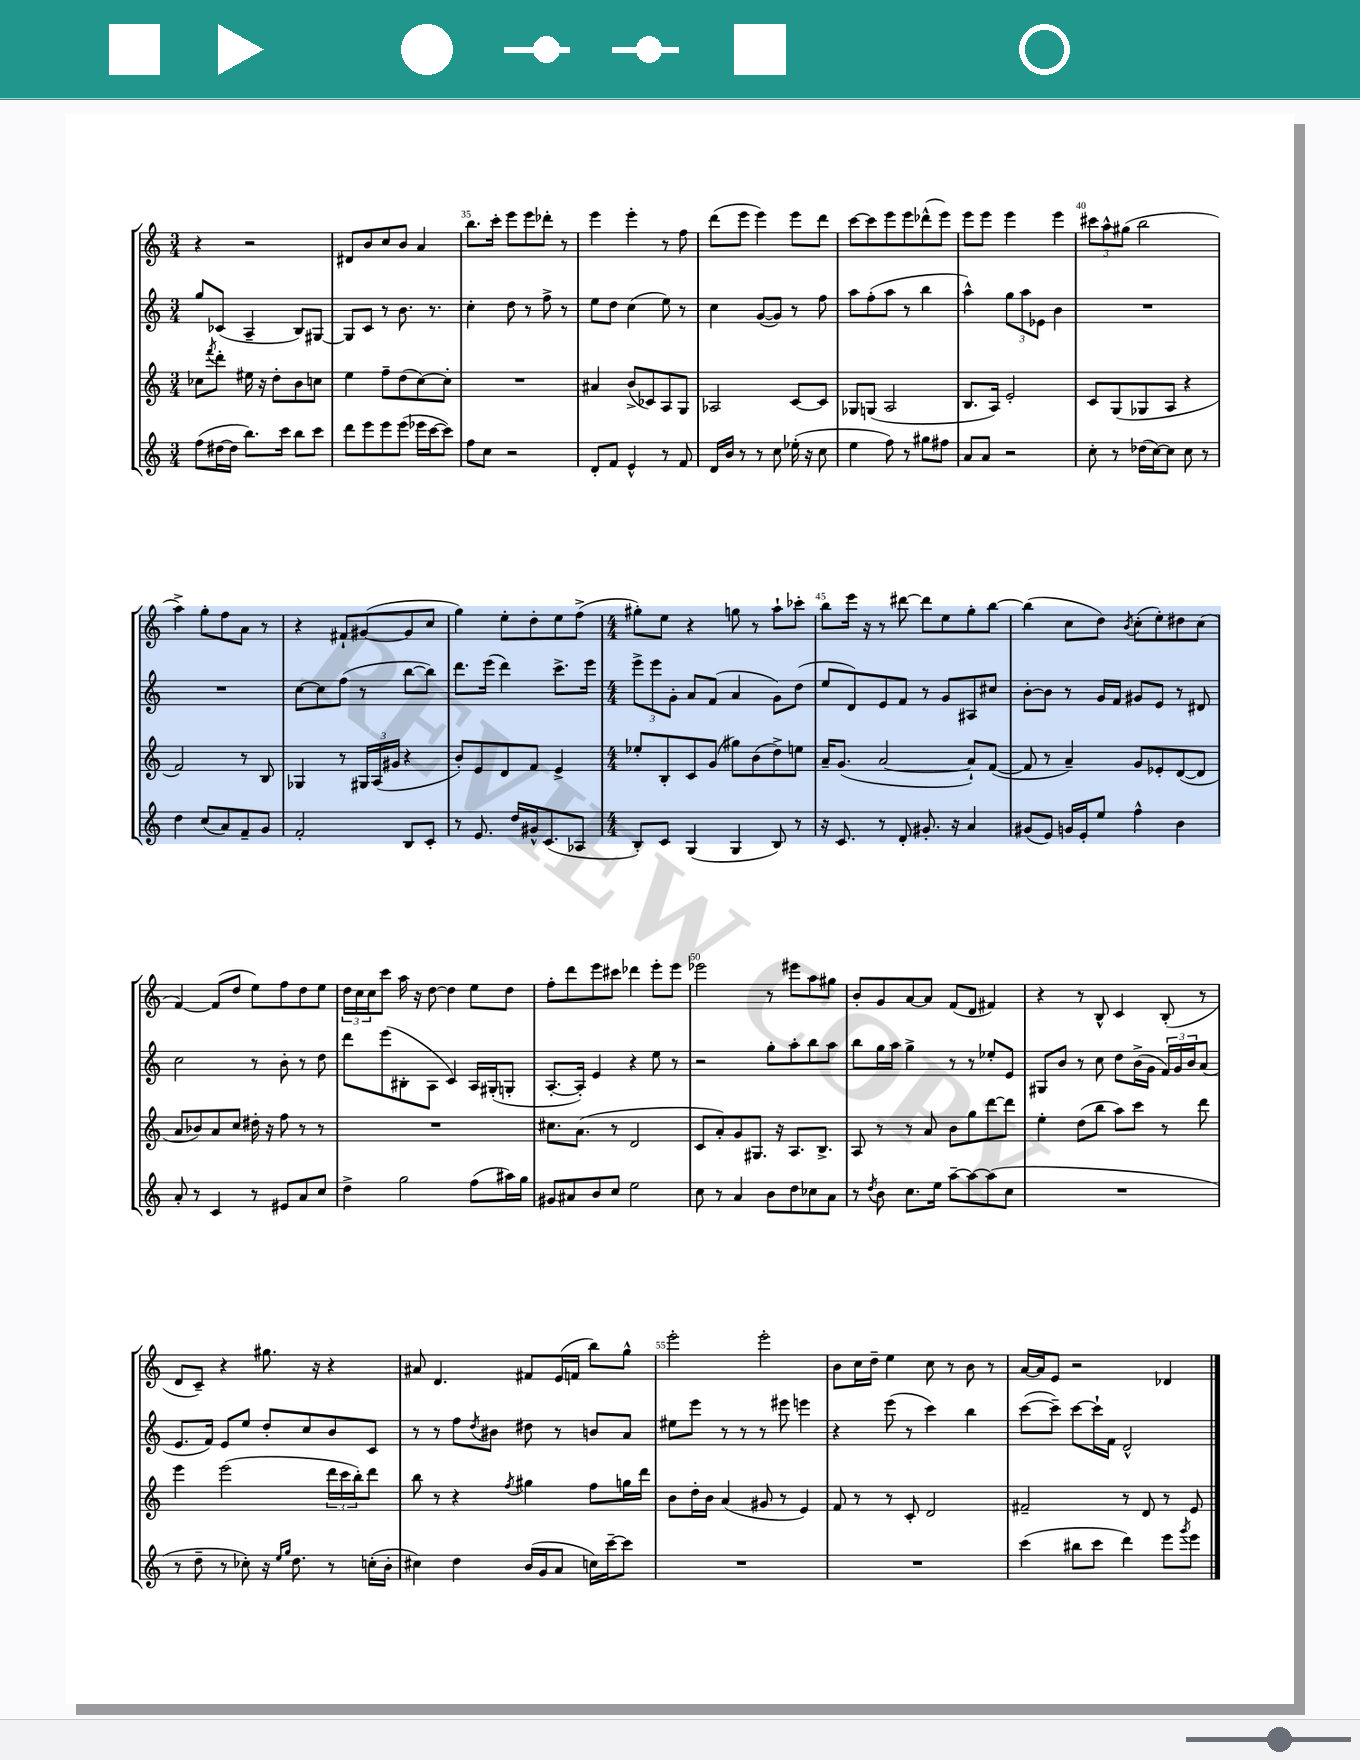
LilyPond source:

<<
\new StaffGroup <<
\new Staff = "s0" {
    \clef treble \key c \major \numericTimeSignature \time 3/4
    r4 r2 |
    dis'8 b'8 c''8 b'8 a'4 |
    b''8. c'''16-. e'''8 e'''8 des'''8-. r8 |
    e'''4 e'''4-. r8 f''8 |
    d'''8( e'''8 e'''4) e'''8 d'''8 |
    c'''8~ c'''8 e'''8 e'''8 des'''8-^( e'''8) |
    e'''8 e'''8 e'''4 e'''4 |
    \tuplet 3/2 { cis'''8 a''8-^ gis''8( } b''2 |
    a''4->) g''8-. f''8 a'8 r8 |
    r4 fis'8-! gis'8~( gis'8 c''8 |
    g''4) e''8-. d''8-. e''8 f''8->( |
    \numericTimeSignature \time 4/4 gis''8-.) e''8 r4 g''8 r8 a''8-! ces'''8-. |
    b''8 e'''16 r16 r8 dis'''8~ dis'''8 e''8 g''8-. b''8~ |
    b''4( c''8 d''8) \acciaccatura { b'8 } c''8-.( e''8-.) dis''8 c''8( |
    f'4~) f'8( d''8 e''8) f''8 d''8 e''8 |
    \tuplet 3/2 { d''16 c''16 c''16 } c'''8 a''16 r16 d''8~ d''4 e''8 d''8 |
    f''8-. d'''8 e'''8 cis'''8 des'''4 e'''8-. e'''8 |
    ees'''2 r8 eis'''8 a''8 gis''8 |
    b'8-. g'8 a'8~ a'8 f'8( d'8 fis'4) |
    r4 r8 b8-^ c'4 b8-.( r8 |
    d'8 c'8--) r4 gis''8. r16 r4 |
    ais'8 d'4. fis'8 e'16( f'16 b''8) g''8-^ |
    e'''2-. e'''2-. |
    b'8 c''16 d''16-- e''4 c''8 r8 b'8 r8 |
    a'16~ a'16 e'8 r2 des'4 \bar "|." |
}
\new Staff = "s1" {
    \clef treble \key c \major \numericTimeSignature \time 3/4
    g''8 ces'8( a4-- b8) gis8~ |
    gis8 c'8 r8 b'8. r8. |
    c''4-. d''8 r8 f''8-> r8 |
    e''8 d''8 c''4( e''8) r8 |
    c''4 g'8~( g'8) r8 f''8 |
    a''8 f''8-.( a''8 r8 b''4 |
    a''4-^) \tuplet 3/2 { g''8 a''8 ees'8 } b'4 |
    R2. |
    R2. |
    c''8~ c''8 f''8( r8 b''8~ b''8) |
    d'''8. e'''16( d'''4) c'''8.-> e'''16 |
    \numericTimeSignature \time 4/4 \tuplet 3/2 { e'''8-> e'''8 g'8-. } a'8 f'8( a'4 g'8) d''8( |
    e''8 d'8) e'8 f'8 r8 g'8 ais8 cis''8 |
    b'8~-. b'8 r8 g'16 f'16 gis'8 e'8 r8 dis'8 |
    c''2 r8 b'8-. r8 d''8 |
    d'''8 e'''8( bis8-. a8 c'4) a16 gis16-.( g8-. |
    a8.~-. a16-.) e'4 r4 e''8 r8 |
    r2 g''8-. a''8-. b''8 a''8 |
    b''8 g''16 a''16 g''4-> r8 r8 ees''8-. e'8 |
    gis8 b'8 r8 c''8 d''8 b'16->( g'16 \tuplet 3/2 { f'16) g'16 b'16 } a'8( |
    e'8. f'16) e'8 e''8 d''8-. c''8 b'8 c'8 |
    r8 r8 f''8 \acciaccatura { d''8 } bis'8 dis''8 r8 b'8 a'8 |
    eis''8 e'''8 r8 r8 r8 eis'''8 e'''4 |
    r4 e'''8( r8 c'''4) b''4 |
    c'''8~( c'''8--) c'''8~ c'''16-! f'16 d'2-^ \bar "|." |
}
\new Staff = "s2" {
    \clef treble \key c \major \numericTimeSignature \time 3/4
    ces''8 \acciaccatura { f'''8 } d'''8-. eis''16 r16 d''8-. b'8 c''8 |
    e''4 f''8-- d''8( c''8~) c''8-. |
    R2. |
    ais'4 b'8->( ces'8) a8 g8 |
    aes2 c'8~ c'8 |
    ges8 g8( a2 |
    b8. a16) e'2-. |
    c'8 g8( ges8 a8 r4 |
    f'2) r8 b8 |
    ges4 r8 \tuplet 3/2 { gis16 a16( gis'16 } r4 |
    b'8-.) e'8 d'8 f'8 e'4-> |
    \numericTimeSignature \time 4/4 ees''8-. b8-. c'8 g'8( gis''8) b'8( d''8->) e''8 |
    a'16-- g'8.( a'2~ a'8-!) f'8~( |
    f'8 r8 a'4--) g'8 ees'8-. d'8~( d'8 |
    a'8 bes'8) a'8 c''8 dis''16-. r16 f''8 r8 r8 |
    R1 |
    cis''8. a'8.( r8 d'2 |
    c'8 a'8-.) g'8 gis8. r16 a8. b8.-> |
    a8 r8 r8 a'8 b'8 g''8 d'''8~ d'''8 |
    e''4-. d''8( b''8 a''8) c'''8 r8 d'''8 |
    e'''4 e'''2( \tuplet 3/2 { d'''16 c'''16 b''16-.) } d'''8 |
    b''8 r8 r4 \acciaccatura { f''8 } gis''4 f''8 g''16 d'''16 |
    b'8 d''16-. b'16 a'4( gis'8 r8 e'4) |
    f'8 r8 r8 c'8-. d'2 |
    fis'2-- r8 d'8 r8 e'8 \bar "|." |
}
\new Staff = "s3" {
    \clef treble \key c \major \numericTimeSignature \time 3/4
    f''8( dis''16~ dis''16 b''8.) c'''16 b''8 c'''8 |
    d'''8 e'''8 e'''8 e'''8( ees'''16 c'''16~ c'''8) |
    f''8 c''8 r2 |
    d'8-. f'8 e'4-^ r8 f'8 |
    d'16 b'16 r8 r8 c''8 ees''16-.( r16 c''8 |
    e''4 f''8) r8 gis''8 fis''8 |
    a'8 a'8 r2 |
    c''8-. r8 des''16( c''16~) c''8 c''8 r8 |
    d''4 c''8( a'8) f'8-- g'8 |
    f'2-. b8 c'8-. |
    r8 e'8. d''16 gis'16-^ c'8.( aes8 |
    \numericTimeSignature \time 4/4 b8-.) c'8 g4( g4 b8) r8 |
    r16 c'8. r8 d'8-. gis'8.-. r16 a'4 |
    gis'8( e'8) g'16 e'16-. e''8 f''4-^ b'4 |
    a'8-. r8 c'4 r8 eis'8 a'8 c''8 |
    d''4-> g''2 f''8( ais''16) g''16 |
    gis'8 ais'8 b'8 c''8 e''2 |
    c''8 r8 a'4 b'8 d''8 ces''8 a'8 |
    r8 \acciaccatura { d''8 } b'8 c''8. e''16 a''8~-- a''8~ a''8( c''8 |
    R1 |
    r8 d''8-- r8 ces''8-.) r16 \grace { e''16 g''16 } d''8. r8 c''16-.( b'16-. |
    cis''4) d''4 b'16( g'16 a'8 c''16) c'''16~-- c'''8 |
    R1 |
    R1 |
    c'''4( bis''8 c'''8 d'''4) e'''8 \acciaccatura { g'''8 } e'''8 \bar "|." |
}
>>
>>
\layout { \context { \Score currentBarNumber = #33 \override BarNumber.break-visibility = ##(#f #t #t) barNumberVisibility = #(every-nth-bar-number-visible 5) } }
